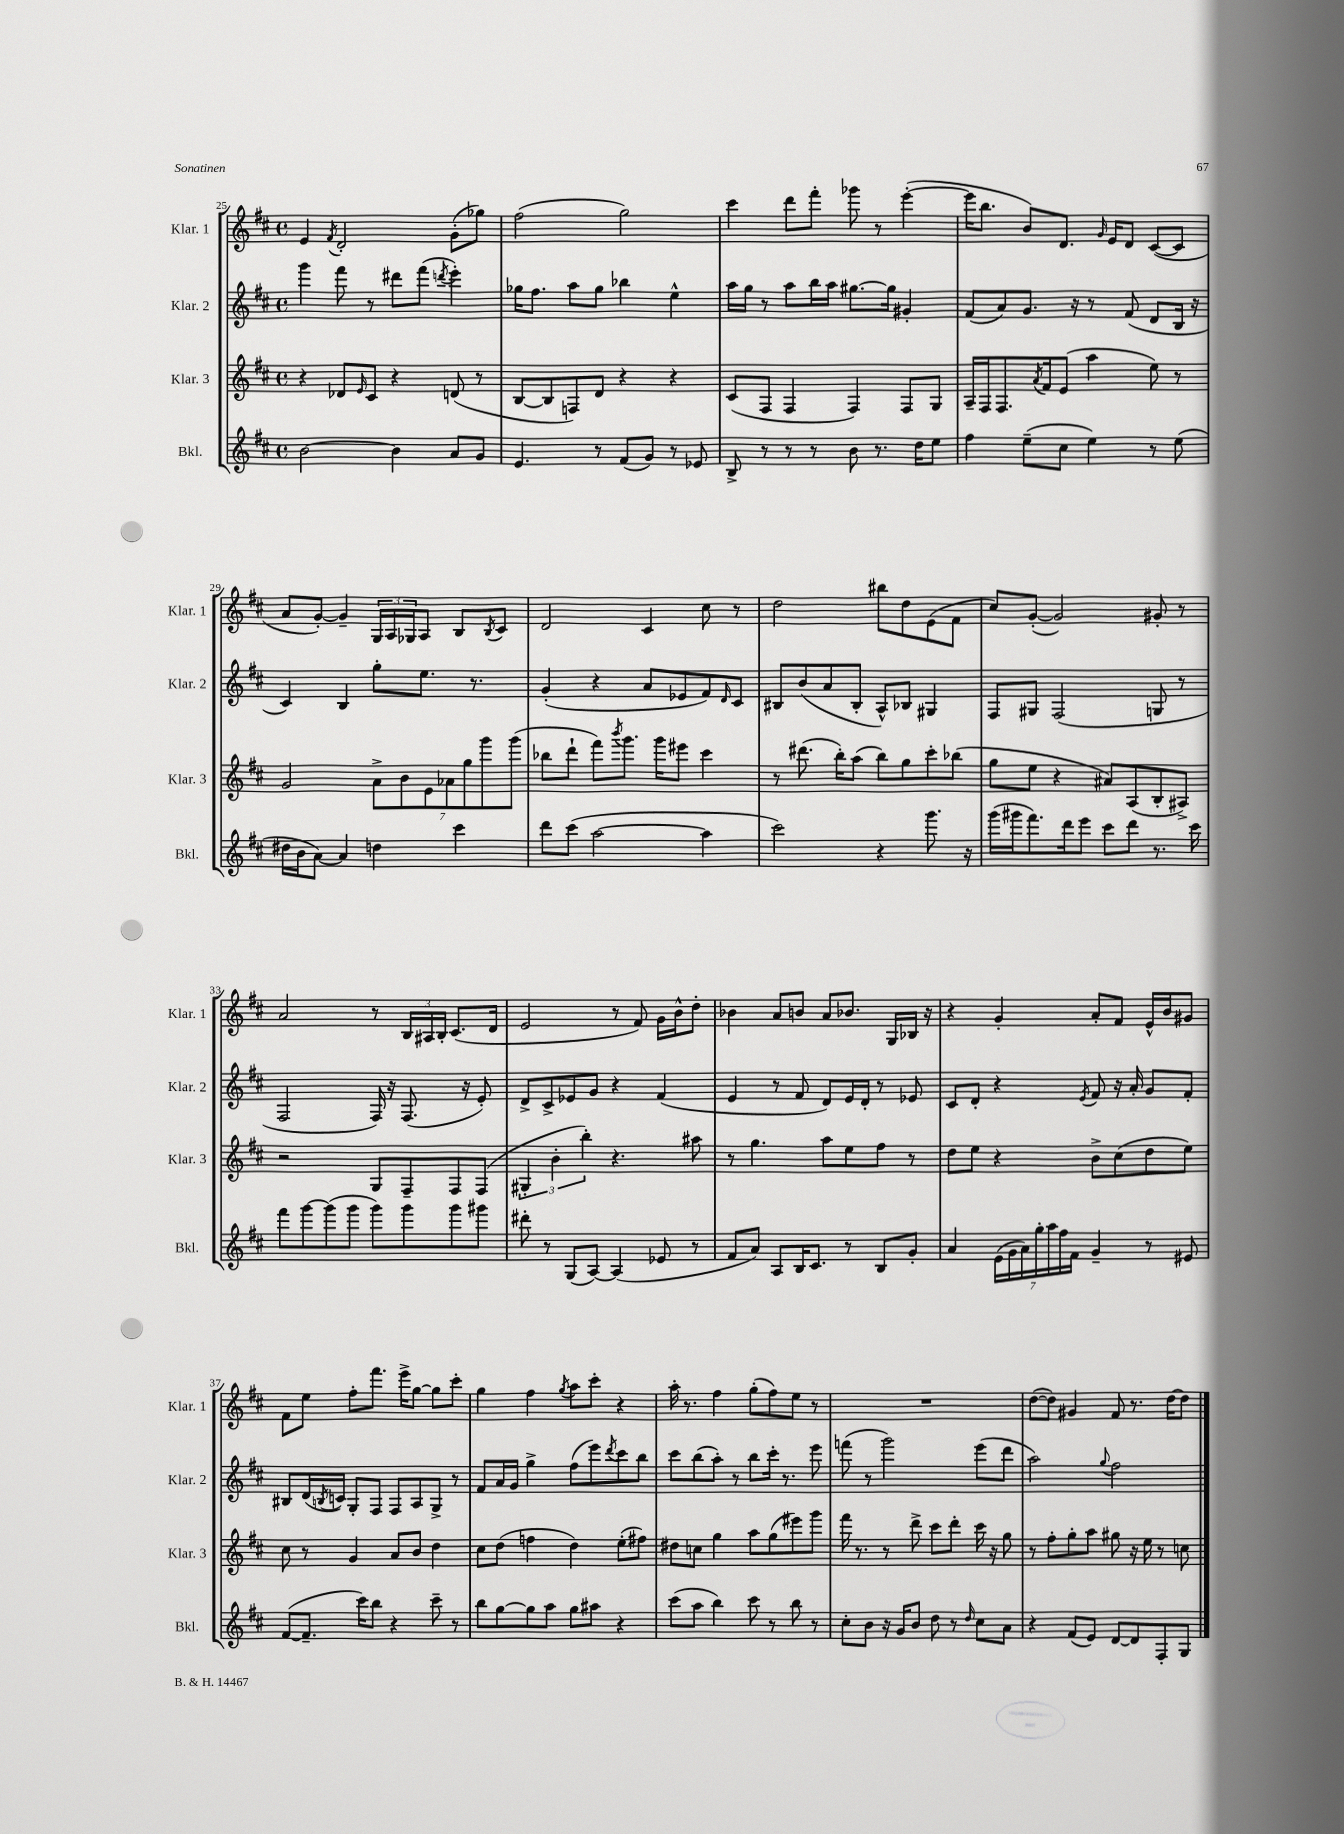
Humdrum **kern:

**kern	**kern	**kern	**kern
*part4	*part3	*part2	*part1
*staff4	*staff3	*staff2	*staff1
*I"Bkl.	*I"Klar. 3	*I"Klar. 2	*I"Klar. 1
*I'Bkl.	*I'Klar. 3	*I'Klar. 2	*I'Klar. 1
*clefG2	*clefG2	*clefG2	*clefG2
*k[f#c#]	*k[f#c#]	*k[f#c#]	*k[f#c#]
*M4/4	*M4/4	*M4/4	*M4/4
*met(c)	*met(c)	*met(c)	*met(c)
=25	=25	=25	=25
[2b\	4r	4ggg\	4e/
.	.	.	8qf#/
.	8d-X/L	8fff#\	2d'/
.	16qqe/	.	.
.	8c#/J	8r	.
4b\]	4r	8ddd#X\L	.
.	.	(8fff#\J	.
.	.	8qdddn/	.
8a/L	(8dn/	4eee'\)	(8g'\L
8g/J	8r	.	8gg-X\J)
=26	=26	=26	=26
4.e/	[8B/L	16gg-X\KL	(2ff#\
.	.	8.ff#\J	.
.	8B/]	.	.
.	8Fn/)	8aa\L	.
8r	8d/J	8gg-\J	.
(8f#/L	4r	4bb-X\	2gg\)
8g/J)	.	.	.
8r	4r	4ee^^\	.
8e-X/	.	.	.
=27	=27	=27	=27
8B^/	(8c#/L	16aa\LL	4ccc#\
.	.	16gg\JJ	.
8r	8F#/J	8r	.
8r	4F#/	8aa\L	8ddd\L
8r	.	16bb\L	8fff#'\J
.	.	16aa\JJ	.
8b\	4F#/)	[8.gg#X\L	8ggg-X\
8.r	.	.	8r
.	.	16gg#\Jk]	.
.	8F#/L	4g#X'/	([4eee'\
16dd\KL	.	.	.
8ee\J	8G/J	.	.
=28	=28	=28	=28
4ff#\	16A~/LL	(8f#/L	16eee\KL]
.	16F#/J	.	8.bb\J
.	8.F#/	8a/)	.
(8ee~\L	.	8.g/J	8b/L)
.	8qa/	.	.
.	16f#/k	.	.
8cc#\J	(8e/J	.	8.d/J
.	.	16r	.
4ee\)	4aa\	8r	.
.	.	.	16qqg/
.	.	.	16e/KL
.	.	(8f#/	8d/J
8r	8ee\)	8d/L	([8c#/L
(8ee\	8r	16B/Jk	8c#/J]
.	.	16r	.
!!LO:LB:g=z
=29	=29	=29	=29
16dd#X\LL	2g/	4c#/)	8a/L
16b\J	.	.	.
[8a\J)	.	.	[8g'/J)
4a/]	.	4B/	4g~/]
4ddn\	14a^\L	8gg'\L	24G/LL
.	.	.	24A/
.	14b\	.	.
.	.	.	24G-X/J
.	.	8.ee\J	8A/J
.	14e\	.	.
.	14a-X\	.	.
4ccc#\	.	.	8B/L
.	14gg\	.	.
.	.	8.r	.
.	14ggg\	.	.
.	.	.	8qB/
.	.	.	8c#/J
.	(14ggg\J	.	.
=30	=30	=30	=30
8ddd\L	8bb-X\L	(4g'/	2d/
(8ccc#\J	8ddd`\J	.	.
[2aa\	8fff#\L)	4r	.
.	8qbbb/	.	.
.	8.ggg\J	.	.
.	.	8a/L	4c#/
.	16ggg\KL	.	.
.	8eee#X\J	8e-X/	.
4aa\]	4ccc#\	8f#/)	8cc#\
.	.	16qqd/	.
.	.	8c#/J	8r
=31	=31	=31	=31
2ccc#\)	8r	8B#X/L	2dd\
.	(8.ddd#X\	(8b/	.
.	.	8a/	.
.	16bb'\KL)	.	.
.	(8aa\J	8B#'/J	.
4r	8bb\L)	8A^^/L)	8bb#X\L
.	8gg\	8B-X/J	8dd\
8.ggg\	8ccc#'\	4G#X/	(8e\
.	(8bb-X\J	.	8f#\J
16r	.	.	.
=32	=32	=32	=32
(16ggg\LL	8gg\L	8F#/L	8cc#/L)
16ggg#X\J	.	.	.
8.fff#\)	8ee\J	8G#X/J	([8g'/J
.	4r	(2F#/	2g/])
16ddd\k	.	.	.
8eee\J	.	.	.
8ccc#\L	8a#X/L)	.	.
8ddd\J	(8A/	.	.
8.r	8B'/	8Gn/	8g#X'/
.	8A#X^/J)	8r	8r
16ccc#\	.	.	.
!!LO:LB:g=z
=33	=33	=33	=33
8fff#\L	2r	2F#/	2a/
[8ggg\	.	.	.
(8ggg\]	.	.	.
8ggg\J	.	.	.
8ggg\L)	8G/L	16F#/)	8r
.	.	16r	.
8ggg\	8F#~/	(8.F#/	24B/LL
.	.	.	24A#X/
.	.	.	24B'/JJ
8ggg\	8F#/	.	(8.c#/L
.	.	16r	.
8ggg#X\J	(8F#/J	8e'/)	.
.	.	.	16d/Jk
=34	=34	=34	=34
8ddd#X'\	6G#X'/	8d^/L	2e/
8r	.	8c#^/	.
.	6b'\	.	.
(8G/L	.	8e-X/	.
.	6bb'\)	.	.
[8A/J)	.	8g/J	.
(4A/]	4.r	4r	8r
.	.	.	8f#/)
8e-X/	.	(4f#/	16g\LL
.	.	.	16b^^\J
8r	8aa#X\	.	8dd'\J
=35	=35	=35	=35
8f#/L	8r	4e/	4b-X\
8a/J)	4.gg\	.	.
8A/L	.	8r	8a/L
16B/K	.	8f#/	8bn/J
8.c#/J	.	.	.
.	8aa\L	8d/L)	8a/L
8r	8ee\	16e/L	8.b-X/J
.	.	16d'/JJ	.
8B/L	8ff#\J	8r	.
.	.	.	16G/LL
8g'/J	8r	8e-X/	16B-X/JJ
.	.	.	16r
=36	=36	=36	=36
4a/	8dd\L	8c#/L	4r
.	8ee\J	8d'/J	.
(28e\LL	4r	4r	4g'/
28g\	.	.	.
28a\)	.	.	.
28gg'\	.	.	.
28aa\	.	.	.
28ff#\	.	.	.
28f#\JJ	.	.	.
.	.	8qe/	.
4g~/	8b^\L	8f#/	8a'/L
.	(8cc#\	16r	8f#/J
.	.	16a'/	.
8r	8dd\	8g/L	16e^^/LL
.	.	.	16b/J
8e#X/	8ee\J)	8f#'/J	8g#X/J
!!LO:LB:g=z
=37	=37	=37	=37
([8f#/L	8cc#\	8B#X/L	8f#\L
8.f#~/J]	8r	(16d/L	8ee\J
.	.	8qBn/	.
.	.	16cn/JJ)	.
.	4g/	8G'/L	8ff#'\L
16ccc#\KL)	.	.	.
8bb\J	.	8F#/J	8.fff#\J
4r	8a/L	8F#/L	.
.	.	.	16eee^\KL
.	8b/J	8A/	[8gg\J
8ccc#~\	4dd\	8G^/J	8gg\L]
8r	.	8r	8ccc#'\J
=38	=38	=38	=38
8bb\L	8cc#\L	8f#/L	4gg\
[8gg\	(8dd\J	16a/L	.
.	.	16g/JJ	.
8gg\]	4ffn\	4gg^\	4ff#\
8aa\J	.	.	.
.	.	.	8qgg/
8gg\L	4dd\)	(8ff#\L	8aa\L
8aa#X\J	.	8eee\)	8ccc#'\J
.	.	8qddd/	.
4r	(8ee'\L	8ccc#\	4r
.	8ff#X\J)	8bb\J	.
=39	=39	=39	=39
(8ccc#\L	8dd#X\L	8ccc#\L	16aa'\
.	.	.	8.r
8aa\J	8ccn\J	(8bb\	.
4bb\)	4gg\	8aa'\J)	4ff#\
.	.	8r	.
8ccc#\	8aa\L	8bb\L	(8gg'\L
8r	(8gg\	16ccc#'\Jk	8ff#\)
.	.	8.r	.
8bb\	8eee#X\)	.	8ee\J
8r	8ggg\J	8eee\	8r
=40	=40	=40	=40
8cc#'\L	16fff#\	(8fffn\	1r
.	8.r	.	.
8b\J	.	8r	.
16r	8r	2ggg\)	.
16g/KL	.	.	.
8b/J	8ddd^\	.	.
8dd\	8ccc#\L	.	.
8r	8ddd'\J	.	.
16qqdd/	.	.	.
8cc#\L	16ccc#\	(8eee\L	.
.	16r	.	.
8a\J	8gg\	8ddd\J	.
=41	=41	=41	=41
4r	8r	2aa\)	([8dd\L
.	8ff#'\L	.	8dd\J])
(8f#/L	8gg'\	.	4g#X/
8e/J)	8aa\J	.	.
.	.	8qqgg/	.
[8d/L	8gg#X\	2ff#\	8f#/
8d/]	16r	.	8.r
.	16ee\	.	.
8F#'/	8r	.	.
.	.	.	[16dd\KL
8G/J	8ccn\	.	8dd\J]
==	==	==	==
*-	*-	*-	*-
